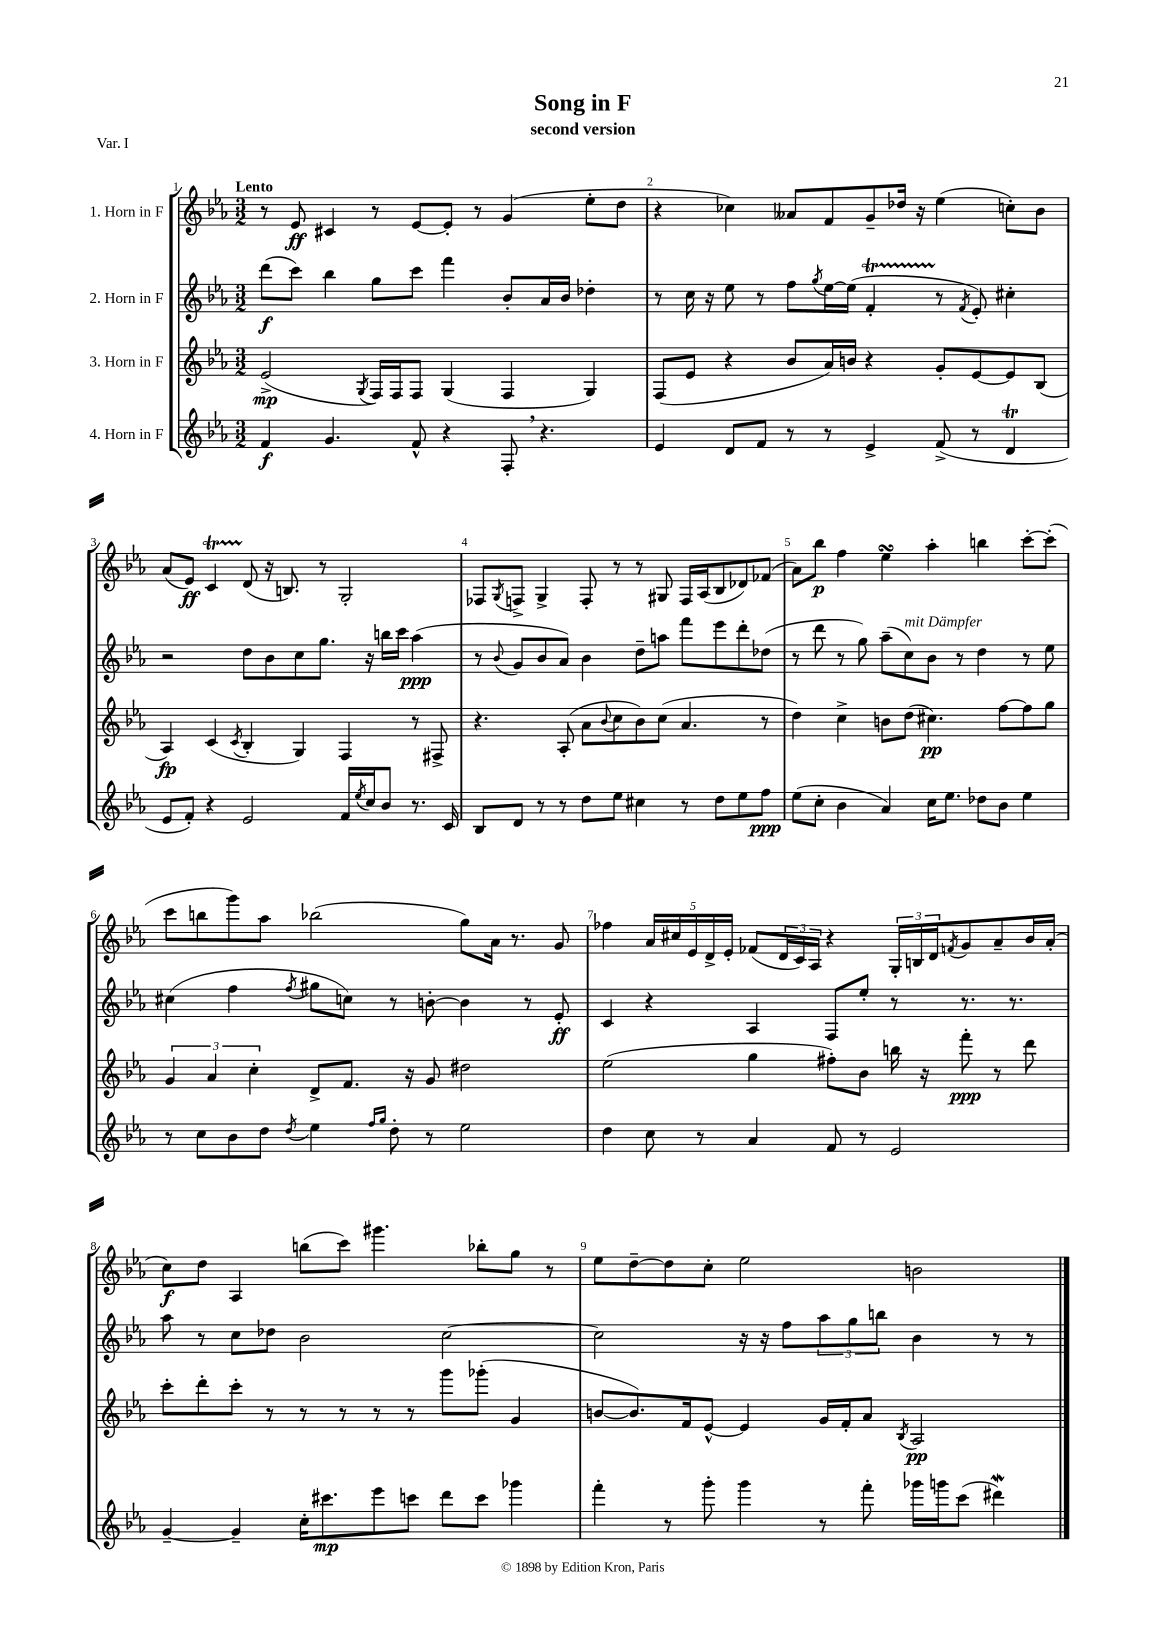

**kern	**dynam	**kern	**dynam	**kern	**dynam	**kern	**dynam
*part4	*part4	*part3	*part3	*part2	*part2	*part1	*part1
*staff4	*staff4	*staff3	*staff3	*staff2	*staff2	*staff1	*staff1
*I"4. Horn in F	*	*I"3. Horn in F	*	*I"2. Horn in F	*	*I"1. Horn in F	*
*clefG2	*	*clefG2	*	*clefG2	*	*clefG2	*
*k[b-e-a-]	*	*k[b-e-a-]	*	*k[b-e-a-]	*	*k[b-e-a-]	*
*M3/2	*	*M3/2	*	*M3/2	*	*M3/2	*
=1	=1	=1	=1	=1	=1	=1	=1
!	!	!	!	!	!	!LO:TX:a:B:t=Lento	!
4f/	f	(2e-^/	mp	(8ddd\L	f	8r	.
.	.	.	.	8ccc\J)	.	8e-/	ff
4.g/	.	.	.	4bb-\	.	4c#X/	.
.	.	8qG/	.	.	.	.	.
.	.	16F/LL)	.	8gg\L	.	8r	.
.	.	16F/J	.	.	.	.	.
8f^^/	.	8F/J	.	8ccc\J	.	[8e-/L	.
4r	.	(4G/	.	4fff\	.	8e-'/J]	.
.	.	.	.	.	.	8r	.
8F',/	.	4F/	.	8b-'/L	.	(4g/	.
4.r	.	.	.	16a-/L	.	.	.
.	.	.	.	16b-/JJ	.	.	.
.	.	4G/)	.	4dd-X'\	.	8ee-'\L	.
.	.	.	.	.	.	8dd\J	.
=2	=2	=2	=2	=2	=2	=2	=2
4e-/	.	(8F/L	.	8r	.	4r	.
.	.	8e-/J	.	16cc\	.	.	.
.	.	.	.	16r	.	.	.
8d/L	.	4r	.	8ee-\	.	4cc-X\)	.
8f/J	.	.	.	8r	.	.	.
8r	.	8b-/L	.	8ff\L	.	8a--X/L	.
.	.	.	.	8qgg/	.	.	.
8r	.	16a-/L)	.	[16ee-\L	.	8f/	.
.	.	16bn/JJ	.	(16ee-\JJ]	.	.	.
4e-^/	.	4r	.	4fT'/	.	8g~/	.
.	.	.	.	.	.	16dd-X/Jk	.
.	.	.	.	.	.	16r	.
(8f^/	.	8g'/L	.	8r	.	(4ee-\	.
.	.	.	.	8qf/	.	.	.
8r	.	[8e-/	.	8e-'/)	.	.	.
4dt/	.	8e-/]	.	4cc#X'\	.	8ccn'\L)	.
.	.	(8B-/J	.	.	.	8b-\J	.
!!LO:LB:g=z
=3	=3	=3	=3	=3	=3	=3	=3
8e-/L	.	4A-/)	fp	2r	.	(8a-/L	.
8f'/J)	.	.	.	.	.	8e-/J)	ff
4r	.	(4c/	.	.	.	4cT/	.
.	.	8qc/	.	.	.	.	.
2e-/	.	4B-'/	.	8dd\L	.	(8d/	.
.	.	.	.	8b-\	.	16r	.
.	.	.	.	.	.	8.Bn/)	.
.	.	4G/)	.	8cc\	.	.	.
.	.	.	.	8.gg\J	.	8r	.
16f/LL	.	4F/	.	.	.	2G'/	.
8qee-/	.	.	.	.	.	.	.
16cc/J	.	.	.	16r	.	.	.
8b-/J	.	.	.	16bbn\LL	.	.	.
.	.	.	.	16ccc\JJ	.	.	.
8.r	.	8r	.	(4aa-\	ppp	.	.
.	.	8F#X^/	.	.	.	.	.
16c/	.	.	.	.	.	.	.
=4	=4	=4	=4	=4	=4	=4	=4
8B-/L	.	4.r	.	8r	.	8F-X/L	.
.	.	.	.	8qqb-/	.	8qG/	.
8d/J	.	.	.	8g/L	.	8Fn^/J	.
8r	.	.	.	8b-/	.	4G^/	.
8r	.	(8A-'/	.	8a-/J)	.	.	.
8dd\L	.	8a-\L	.	4b-\	.	8F'/	.
.	.	8qqb-/	.	.	.	.	.
8ee-\J	.	8cc\	.	.	.	8r	.
4cc#X\	.	8b-\)	.	8dd~\L	.	8r	.
.	.	(8cc\J	.	8aan\J	.	8G#X/	.
8r	.	4.a-/	.	8fff\L	.	16F/LL	.
.	.	.	.	.	.	(16A-/J	.
8dd\L	.	.	.	8eee-\	.	8B-/	.
8ee-\	.	.	.	8ddd'\	.	8d-X/)	.
8ff\J	ppp	8r	.	(8dd-X\J	.	(8f-X/J	.
=5	=5	=5	=5	=5	=5	=5	=5
(8ee-\L	.	4dd\)	.	8r	.	8a-\L)	.
8cc'\J	.	.	.	8ddd\	.	8bb-\J	p
4b-\	.	4cc^\	.	8r	.	4ff\	.
.	.	.	.	8gg\)	.	.	.
4a-/)	.	8bn\L	.	(8aa-~\L	.	4ee-sSSs\	.
!	!	!	!	!LO:TX:a:i:t=mit Dämpfer	!	!	!
.	.	(8dd\J	.	8cc\)	.	.	.
16cc\KL	.	4.cc#X\)	pp	8b-\J	.	4aa-'\	.
8.ee-\J	.	.	.	.	.	.	.
.	.	.	.	8r	.	.	.
8dd-X\L	.	.	.	4dd\	.	4bbn\	.
8b-\J	.	[8ff\L	.	.	.	.	.
4ee-\	.	8ff\]	.	8r	.	[8ccc'\L	.
.	.	8gg\J	.	8ee-\	.	(8ccc'\J]	.
!!LO:LB:g=z
=6	=6	=6	=6	=6	=6	=6	=6
8r	.	6g/	.	(4cc#X\	.	8ccc\L	.
8cc\L	.	.	.	.	.	8bbn\	.
.	.	6a-/	.	.	.	.	.
8b-\	.	.	.	4ff\	.	8ggg\)	.
.	.	6cc'\	.	.	.	.	.
8dd\J	.	.	.	.	.	8aa-\J	.
8qdd/	.	.	.	8qff/	.	.	.
4ee-\	.	8d^/L	.	8gg#X\L	.	(2bb-X\	.
.	.	8.f/J	.	8ccn\J)	.	.	.
16qqff/LL	.	.	.	.	.	.	.
16qqgg/JJ	.	.	.	.	.	.	.
8dd'\	.	.	.	8r	.	.	.
.	.	16r	.	.	.	.	.
8r	.	8g/	.	[8bn'\	.	.	.
2ee-\	.	2dd#X\	.	4b\]	.	8gg\L)	.
.	.	.	.	.	.	16a-\Jk	.
.	.	.	.	.	.	8.r	.
.	.	.	.	8r	.	.	.
.	.	.	.	8e-'/	ff	8g/	.
=7	=7	=7	=7	=7	=7	=7	=7
4dd\	.	(2ee-\	.	4c/	.	4ff-X\	.
8cc\	.	.	.	4r	.	20a-/LL	.
.	.	.	.	.	.	20cc#X/	.
.	.	.	.	.	.	20e-/	.
8r	.	.	.	.	.	.	.
.	.	.	.	.	.	20d^/	.
.	.	.	.	.	.	20e-'/JJ	.
4a-/	.	4gg\	.	4A-/	.	(8f-X/L	.
.	.	.	.	.	.	24d/L	.
.	.	.	.	.	.	24c/)	.
.	.	.	.	.	.	24A-/JJ	.
8f/	.	8ff#X'\L)	.	8F/L	.	4r	.
8r	.	8b-\J	.	8ee-'/J	.	.	.
2e-/	.	16bbn\	.	8r	.	24G'/LL	.
.	.	.	.	.	.	24Bn/	.
.	.	16r	.	.	.	.	.
.	.	.	.	.	.	24d/J	.
.	.	.	.	.	.	8qfn/	.
.	.	8fff'\	ppp	8.r	.	8g/	.
.	.	8r	.	.	.	8a-~/	.
.	.	.	.	8.r	.	.	.
.	.	8ddd\	.	.	.	16b-/L	.
.	.	.	.	.	.	(16a-'/JJ	.
!!LO:LB:g=z
=8	=8	=8	=8	=8	=8	=8	=8
[4g~/	.	8ccc'\L	.	8aa-\	.	8cc\L)	f
.	.	8ddd'\	.	8r	.	8dd\J	.
4g~/]	.	8ccc'\J	.	8cc\L	.	4A-/	.
.	.	8r	.	8dd-X\J	.	.	.
16cc'\KL	.	8r	.	2b-\	.	(8bbn\L	.
8.ccc#X\	mp	.	.	.	.	.	.
.	.	8r	.	.	.	8ccc\J)	.
8eee-\	.	8r	.	.	.	4.ggg#X\	.
8cccn\J	.	8r	.	.	.	.	.
8ddd\L	.	8ggg\L	.	[2cc\	.	.	.
8ccc\J	.	(8ggg-X'\J	.	.	.	8bb-X'\L	.
4ggg-X\	.	4g/	.	.	.	8gg\J	.
.	.	.	.	.	.	8r	.
=9	=9	=9	=9	=9	=9	=9	=9
4fff'\	.	[8bn/L	.	2cc\]	.	8ee-\L	.
.	.	8.b/])	.	.	.	[8dd~\	.
8r	.	.	.	.	.	8dd\]	.
.	.	16f/k	.	.	.	.	.
8ggg'\	.	[8e-^^/J	.	.	.	8cc'\J	.
4ggg\	.	4e-/]	.	16r	.	2ee-\	.
.	.	.	.	16r	.	.	.
.	.	.	.	8ff\L	.	.	.
8r	.	16g/LL	.	12aa-\	.	.	.
.	.	16f'/J	.	.	.	.	.
.	.	.	.	12gg\	.	.	.
8fff'\	.	8a-/J	.	.	.	.	.
.	.	.	.	12bbn\J	.	.	.
.	.	8qB-/	.	.	.	.	.
16ggg-X\LL	.	2A-/	pp	4b-\	.	2bn\	.
16gggn\J	.	.	.	.	.	.	.
(8ccc\J	.	.	.	.	.	.	.
4ddd#XW\)	.	.	.	8r	.	.	.
.	.	.	.	8r	.	.	.
==	==	==	==	==	==	==	==
*-	*-	*-	*-	*-	*-	*-	*-
